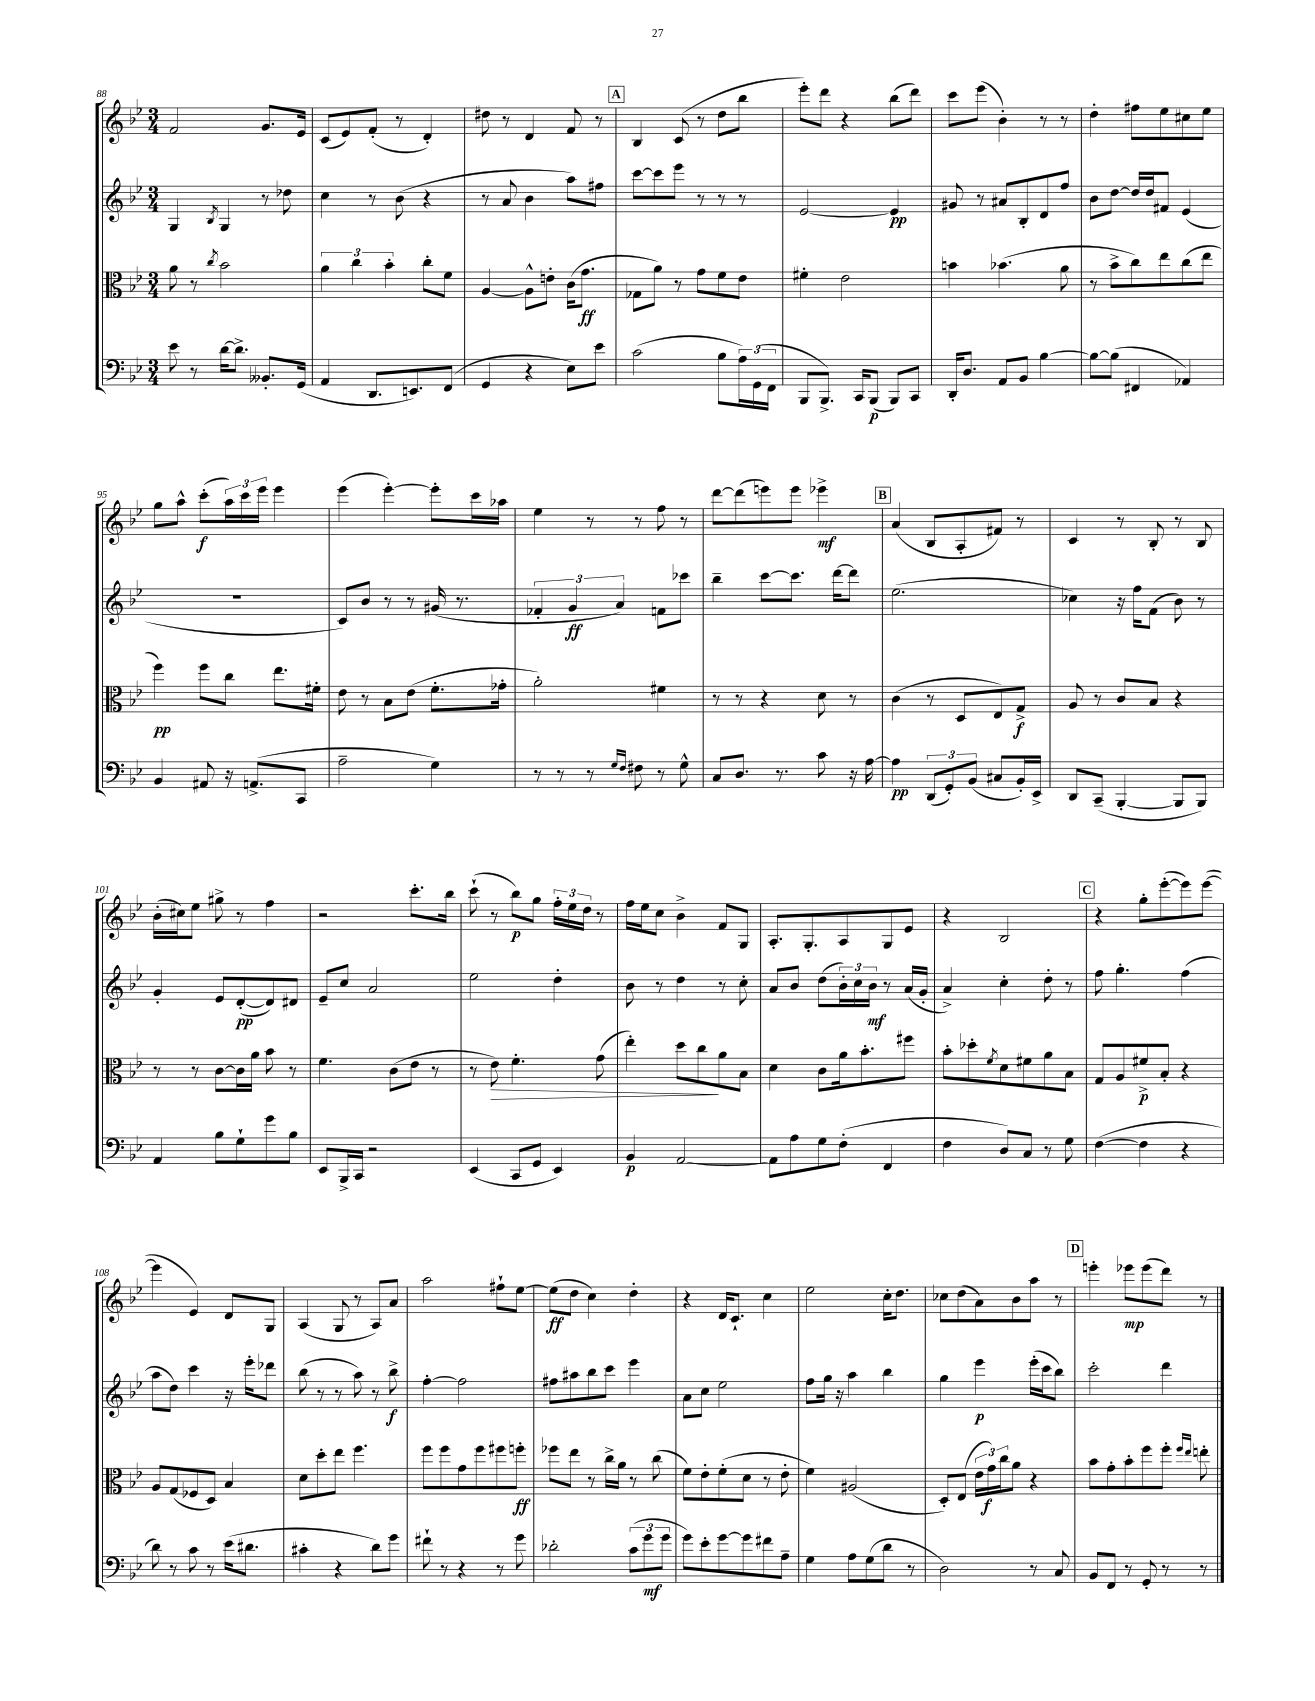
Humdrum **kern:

**kern	**kern	**kern	**kern
*staff4	*staff3	*staff2	*staff1
*clefF4	*clefC3	*clefG2	*clefG2
*k[b-e-]	*k[b-e-]	*k[b-e-]	*k[b-e-]
*M3/4	*M3/4	*M3/4	*M3/4
8e-	8a	4G	2f
8r	8r	.	.
.	8qcc	8qB-	.
[16d	2b-	4G	.
8.d^]	.	.	.
8.BB--'	.	8r	8.g
.	.	8dd-	.
(16GG	.	.	16e-
=	=	=	=
4AA	6a	4cc	(8c
.	.	.	8e-)
.	6cc	.	.
8.DD	.	8r	(8f'
.	6b-'	.	.
.	.	(8b-	8r
8.EE)	.	.	.
.	8cc'	4r	4d')
(8FF	8f	.	.
=	=	=	=
4GG	[4A	8r	8dd#
.	.	8a	8r
4r	8A^^]	4b-	4d
.	8e'	.	.
8E-)	(16c	8aa)	8f
.	8.g	.	.
8e-	.	8ff#	8r
=	=	=	=
(2c	8G-	[8ccc	4B-
.	8a)	8ccc]	.
.	8r	8eee-	(8c
.	8g	8r	8r
8B-	8f	8r	8dd
24A)	8e-	8r	8bb-
(24GG	.	.	.
24FF	.	.	.
=	=	=	=
8BBB-	4f#'	[2e-	8eee-')
8.BBB-^)	.	.	8ddd
.	2e-	.	4r
16CC	.	.	.
(8BBB-	.	.	.
8BBB-)	.	4e-]	(8bb-
8CC	.	.	8ddd)
=	=	=	=
16DD'	4b	8g#	8ccc
8.D	.	.	.
.	.	8r	(8eee-
8AA	(4.b-	8a#	4b-')
8BB-	.	8B-'	.
[4B-	.	8d	8r
.	8a	8ff	8r
=	=	=	=
8B-_	8r	8b-	4dd'
(8B-]	8b-^	[8dd	.
4FF#	8cc)	16dd]	8ff#
.	.	16dd	.
.	8ee-	8f#	8ee-
4AA-)	(8cc	(4e-	8cc#
.	8ee-	.	8ee-
=	=	=	=
4BB-	4ff)	2.r	8gg
.	.	.	8aa^^
8AA#	8ff	.	(8ccc'
16r	8cc	.	24aa)
.	.	.	24ccc
(8.AA^	.	.	.
.	.	.	24eee-
.	8.ee-	.	4eee-
8CC	.	.	.
.	16f#'	.	.
=	=	=	=
2A~	8e-	8c)	(4eee-
.	8r	8b-	.
.	8B-	8r	[4eee-')
.	(8e-	8r	.
4G)	8.f'	(16g#	8eee-']
.	.	8.r	.
.	.	.	16ccc
.	16g-'	.	16aa-
=	=	=	=
8r	2a')	6f-'	4ee-
8r	.	.	.
.	.	6g	.
8r	.	.	8r
.	.	6a)	.
16qqG	.	.	.
16qqF	.	.	.
8F#	.	.	8r
8r	4f#	8f	8ff
8G^^	.	8ccc-	8r
=	=	=	=
8C	8r	4bb-~	[8ddd
8.D	8r	.	(8ddd]
.	4r	[8ccc	8eee)
8.r	.	.	.
.	.	8.ccc]	8eee
8c	8d	.	4eee-^
.	.	[16ddd	.
16r	8r	8ddd]	.
[16A	.	.	.
=	=	=	=
4A]	(4c	(2.ee-	(4a
(12DD	8r	.	8B-
12GG')	.	.	.
.	8D	.	8A'
(12BB-	.	.	.
8C#	8E-)	.	8f#)
16BB-')	8G^	.	8r
16EE-^	.	.	.
=	=	=	=
8DD	8A	4cc-)	4c
(8CC~	8r	.	.
[4BBB-'	8c	16r	8r
.	.	16ff	.
.	8B-	(8f	8B-'
8BBB-]	4r	8b-)	8r
8BBB-)	.	8r	8B-
=	=	=	=
4AA	8r	4g'	(16b-'
.	.	.	16cc#)
.	8r	.	8ee-
8B-	[8c	8e-	8gg#^
8G`	16c]	([8d'	8r
.	16a	.	.
8g	8b-	8d])	4ff
8B-	8r	8d#	.
=	=	=	=
8EE-	4.f	8e-~	2r
16BBB-^	.	8cc	.
16CC	.	.	.
2r	.	2a	.
.	(8c	.	.
.	8e-	.	8.ccc'
.	8r	.	.
.	.	.	16bb-
=	=	=	=
(4EE-	8r	2ee-	(8ccc`
.	8e-)	.	8r
8CC	4.f'	.	8bb-)
8GG	.	.	8gg
4EE-)	.	4dd'	24ff'
.	.	.	24ee-
.	.	.	24dd
.	(8g	.	8r
=	=	=	=
4BB-	4ee-')	8b-	16ff
.	.	.	16ee-
.	.	8r	8cc
[2AA	8dd	4dd	4b-^
.	8cc	.	.
.	8a	8r	8f
.	8B-	8cc'	8G
=	=	=	=
8AA]	4d	8a	8.A'
8A	.	8b-	.
.	.	.	8.G'
8G	8c	(8dd	.
(8F'	16a	24b-')	8A
.	.	24cc	.
.	8.b-'	.	.
.	.	24b-	.
4FF	.	8r	8G
.	8ff#	(16a	8e-
.	.	16g'	.
=	=	=	=
4F	8b-'	4a^)	4r
.	8dd-'	.	.
.	8qf	.	.
8D)	8d	4cc'	2B-
8C	8f#	.	.
8r	8a	8dd'	.
8G	8B-	8r	.
=	=	=	=
([4F	8G	8ff	4r
.	8A	4.gg'	.
4F]	8f#^	.	8gg'
.	8B-'	.	([8eee-'
4r	4r	(4ff	8eee-])
.	.	.	([8eee-
=	=	=	=
8d)	8A	8aa	4eee-]
8r	(8G	8dd)	.
8c	8F-	4ccc	4e-)
8r	8D)	.	.
(16e-	4B-	16r	8d
8.d#	.	16eee-'	.
.	.	8ddd-	8G
=	=	=	=
4c#'	8d	(8bb-	(4A
.	8dd'	8r	.
4r	8ee-	8r	8G
.	4.ff	8aa)	8r
8d)	.	8r	8A)
8g	.	8bb-^	8a
=	=	=	=
8f#`	8ff	[4ff'	2aa
8r	8ff	.	.
4r	8g	2ff]	.
.	8ff	.	.
8r	8ff#	.	8ff#`
8g	8ff'	.	[8ee-
=	=	=	=
2d-'	8ff-	8ff#	(8ee-]
.	8ee-	8aa#	8dd
.	8r	8bb-	4cc)
.	16cc^	8ccc	.
.	16a	.	.
(12c	8r	4eee-	4dd'
12g	.	.	.
.	(8cc	.	.
12g	.	.	.
=	=	=	=
8g)	8f)	8a	4r
8e-'	8e-'	8cc	.
[8g	(8f'	2ee-	16d
.	.	.	8.c`
8g]	8d	.	.
8f#	8r	.	4cc
8A~	8e-'	.	.
=	=	=	=
4G	4f)	8ff	2ee-
.	.	16gg	.
.	.	16r	.
8A	(2A#	4aa	.
(8G	.	.	.
8d	.	4bb-	16cc'
.	.	.	8.dd
8r	.	.	.
=	=	=	=
2D)	8D')	4gg	8cc-
.	(8E-	.	(8dd
.	24e-	4eee-	8a)
.	24g)	.	.
.	24cc	.	.
.	8a	.	8b-
8r	4r	(16eee-'	8aa
.	.	16ccc	.
8C	.	8bb-)	8r
=	=	=	=
8BB-	8b-	2ccc'	4eee'
8FF	8g'	.	.
8r	8b-'	.	8eee-
8GG'	8ff	.	(8eee-
8r	8ff'	4ddd	8ddd)
.	16qqff	.	.
.	16qqee-	.	.
8r	8ee'	.	8r
==	==	==	==
*-	*-	*-	*-
